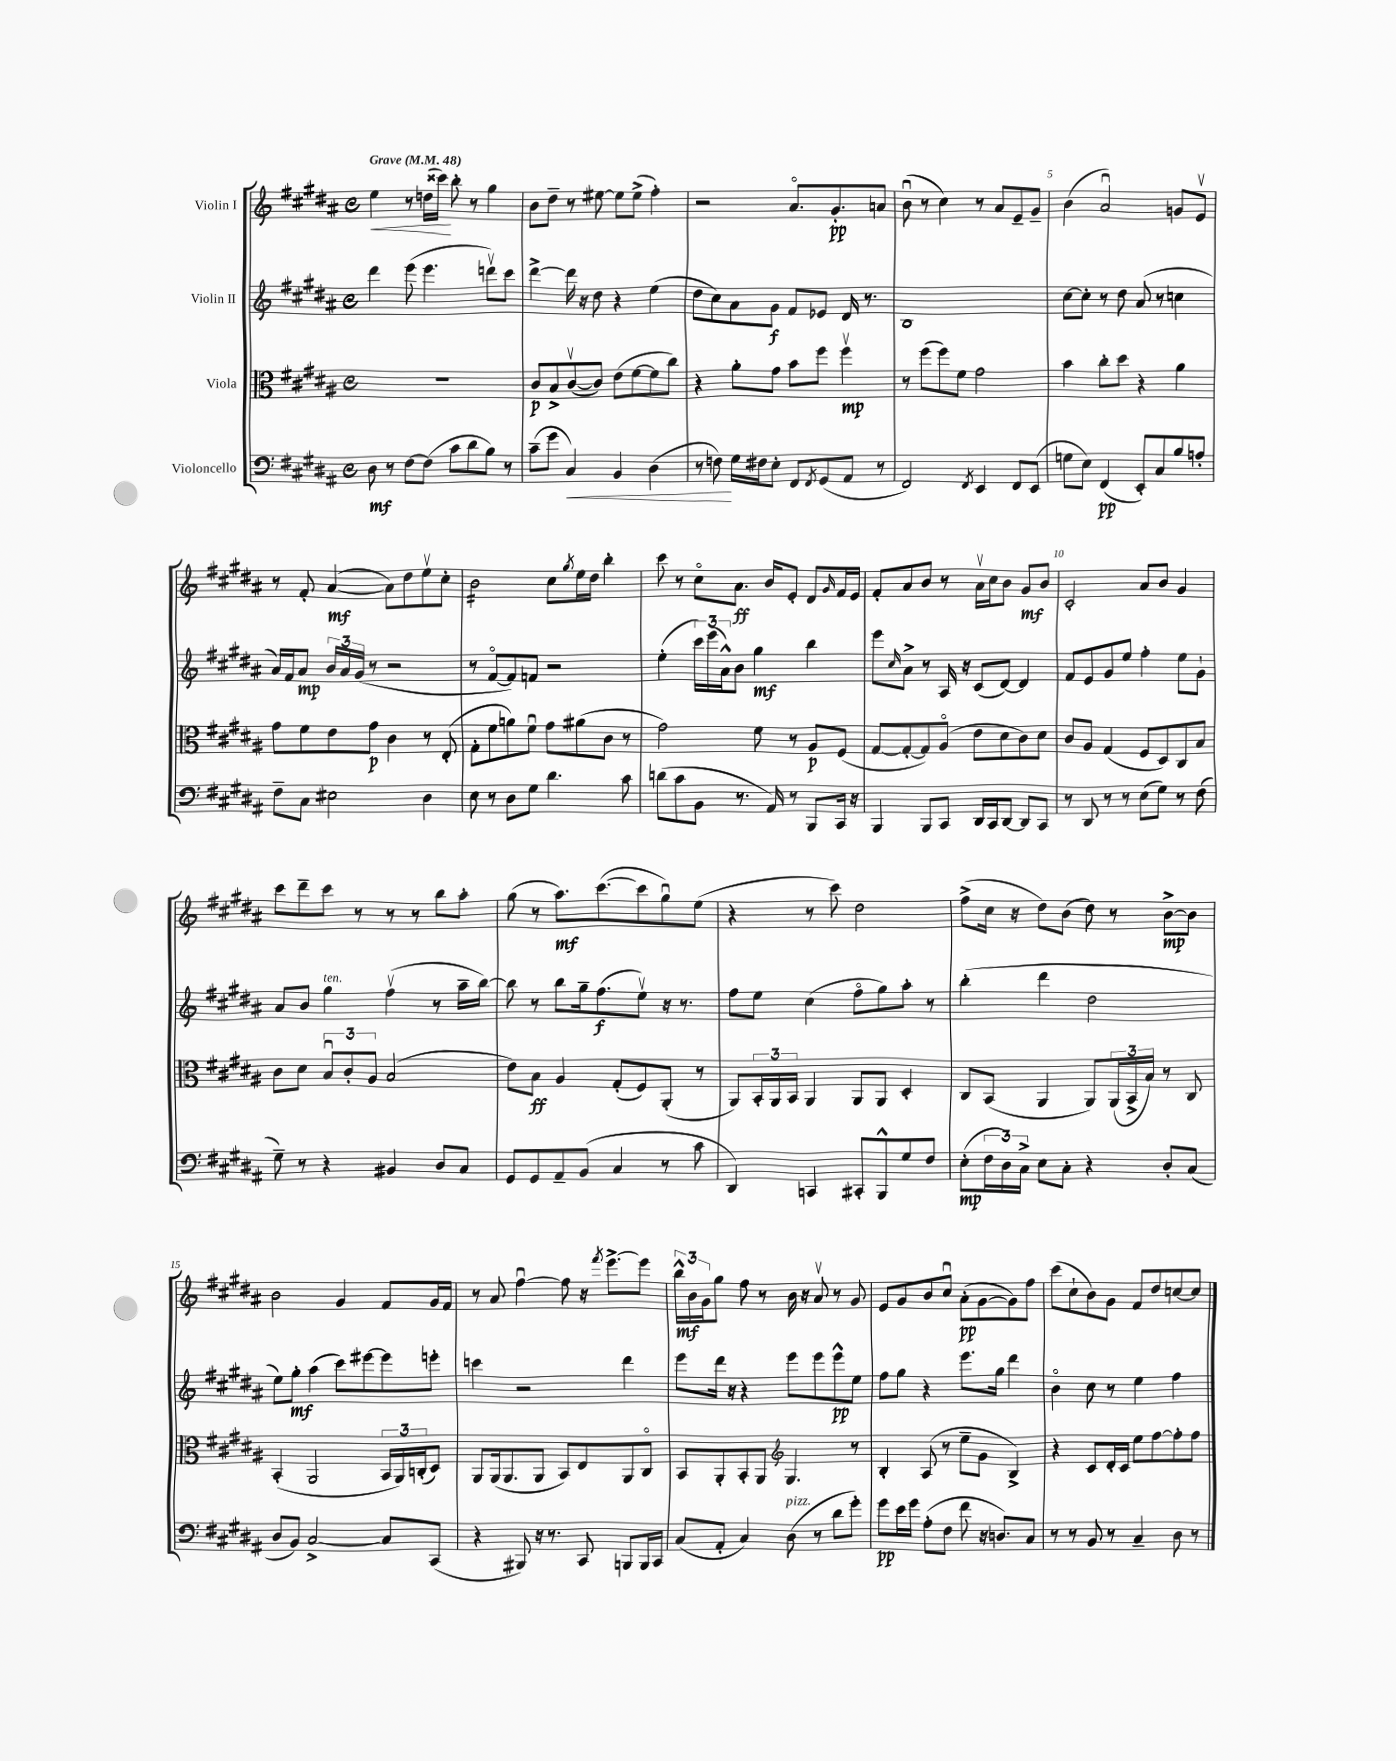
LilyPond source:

<<
\new StaffGroup <<
\new Staff = "s0" \with { instrumentName = "Violin I" } {
    \clef treble \key b \major \defaultTimeSignature \time 4/4 \tempo "Grave" 4 = 48
    e''4\< r8 d''16( cisis'''16\!) b''8-. r8 gis''4 |
    b'8 dis''8-- r8 eis''8~ eis''8 eis''8->( fis''4-.) |
    r2 ais'8.\flageolet gis'8.-.\pp a'8 |
    b'8\downbow( r8 cis''4) r8 ais'8 e'8-- gis'8-- |
    b'4( ais'2\downbow) g'8 e'8\upbow |
    r8 fis'8-. ais'4~\mf( ais'8) dis''8 e''8\upbow cis''8-. |
    b'2:16 cis''8 \acciaccatura { gis''8 } e''16 dis''16 b''4-. |
    cis'''8 r8 cis''8\flageolet ais'8.\ff b'16 e'8-. dis'8 \grace { gis'16 } fis'16 e'16 |
    fis'8-. ais'8 b'8 r8 ais'16\upbow cis''16 b'8 gis'8\mf b'8 |
    cis'2-. ais'8 b'8 gis'4 |
    cis'''8 dis'''8-- cis'''8 r8 r8 r8 b''8 ais''8-. |
    gis''8( r8 ais''8.\mf) cis'''8.~( cis'''8 gis''8\downbow) e''8( |
    r4 r8 cis'''8) dis''2 |
    fis''8->( cis''16 r16 dis''8) b'8( dis''8) r8 b'8~->\mp b'8 |
    b'2 gis'4 fis'8 gis'16 fis'16 |
    r8 ais'8 fis''4~\downbow fis''8 r16 \acciaccatura { fis'''8 } e'''8.~-> e'''8 |
    \tuplet 3/2 { b''16-^\mf b'16 gis'16 } gis''8 fis''8 r8 b'16 r16 ais'8\upbow r8 gis'8 |
    e'8 gis'8 b'8 cis''8\downbow ais'8-.\pp( gis'8~ gis'8) fis''8 |
    cis'''8( cis''8-! b'8) gis'8 fis'8 dis''8 c''8~ c''8 \bar "|." |
}
\new Staff = "s1" \with { instrumentName = "Violin II" } {
    \clef treble \key b \major \defaultTimeSignature \time 4/4
    dis'''4 e'''8( e'''4. d'''8\upbow) cis'''8 |
    dis'''4~-> dis'''16 r16 dis''8 r4 e''4( |
    dis''8 cis''8) ais'8 gis'8\f fis'8 ees'8 dis'16 r8. |
    b1 |
    cis''8~ cis''8-. r8 dis''8 ais'8( r8 c''4 |
    ais'16) fis'16 ais'8\mp \tuplet 3/2 { b'16 ais'16 gis'16( } r8 r2 |
    r8 fis'8~\flageolet fis'8) f'8 r2 |
    e''4-.( \tuplet 3/2 { cis'''16) e'''16( ais'16-^) } b'8 gis''4\mf b''4 |
    e'''8 \grace { cis''16 } ais'8-> r8 ais16 r16 cis'8( dis'8~) dis'4 |
    fis'8 e'8 gis'8 e''8 fis''4-. e''8 gis'8-! |
    ais'8 b'8 gis''4^\markup { \italic "ten." } fis''4\upbow( r8 ais''16-- b''16~) |
    b''8 r8 b''8 gis''16-- fis''8.\f( e''8\upbow) r16 r8. |
    fis''8 e''8 cis''4( fis''8\flageolet gis''8) ais''8-. r8 |
    b''4-.( dis'''4 dis''2 |
    e''8) gis''8-.\mf ais''4( cis'''8) eis'''8~ eis'''8 e'''8-. |
    c'''4 r2 dis'''4 |
    e'''8 dis'''16 r16 r4 e'''8 e'''8 e'''8-^\pp e''8 |
    fis''8 gis''8 r4 e'''8. gis''16 dis'''4 |
    b'4\flageolet cis''8 r8 e''4 fis''4 \bar "|." |
}
\new Staff = "s2" \with { instrumentName = "Viola" } {
    \clef alto \key b \major \defaultTimeSignature \time 4/4
    R1 |
    cis'8\p b8-> cis'8~\upbow( cis'8) e'8( fis'8~ fis'8 cis''8) |
    r4 ais'8-. gis'8 b'8 fis''8 fis''4\upbow\mp |
    r8 fis''8( fis''8) fis'8 gis'2 |
    b'4 cis''8-. dis''8 r4 ais'4 |
    gis'8 fis'8 e'8 gis'8\p cis'4 r8 e8-.( |
    gis8-. fis'8 a'8) fis'8\downbow gis'8 ais'8( cis'8 r8 |
    gis'2) fis'8 r8 ais8\p fis8( |
    gis8~ gis8~-. gis8) ais8\flageolet( e'8 dis'8 cis'8) dis'8 |
    cis'8 ais8 gis4( fis8 dis8) cis8 b8 |
    cis'8 dis'8 \tuplet 3/2 { b8\downbow cis'8-. ais8 } b2( |
    e'8) b8\ff ais4 gis8-.( fis8) ais,8-.( r8 |
    ais,8) \tuplet 3/2 { b,16-. ais,16 b,16 } ais,4 ais,8 ais,8 dis4-. |
    cis8 b,8( ais,4 ais,8) \tuplet 3/2 { ais,16( b,16-> b16) } r8 cis8 |
    b,4-.( ais,2 \tuplet 3/2 { b,16 ais,16) c16-.( } dis8) |
    ais,8 ais,16( ais,8. ais,8 b,8) e8 ais,8 cis8\flageolet |
    b,8 ais,8-. b,8-. ais,8 \clef treble gis4. r8 |
    b4-. ais8( r8 e''8-- gis'8 b4->) |
    r4 cis'8 dis'16-. cis'16 e''8 fis''8~ fis''8-. fis''8 \bar "|." |
}
\new Staff = "s3" \with { instrumentName = "Violoncello" } {
    \clef bass \key b \major \defaultTimeSignature \time 4/4
    dis8\mf r8 fis8~ fis8( cis'8 dis'8 b8) r8 |
    cis'8--( gis'8 cis4\<) b,4 dis4( |
    r8 f8\!) gis16 fis16 e8-. fis,8 \acciaccatura { fis,8 } gis,8( ais,8 r8 |
    fis,2) \acciaccatura { fis,8 } e,4 fis,8 e,8( |
    g8 e8) fis,4\pp( e,8-.) cis8 b8 a8-. |
    fis8-- cis8 eis2 dis4 |
    e8 r8 dis8 gis8 dis'4. cis'8 |
    d'8( cis'8 b,8 r8. ais,16) r8 b,,8 cis,16 r16 |
    b,,4 b,,8 cis,8 dis,16 cis,16 dis,8~ dis,8 cis,8 |
    r8 dis,8 r8 r8 e8( gis8) r8 fis8( |
    gis8--) r8 r4 bis,4 dis8 cis8 |
    gis,8 gis,8 ais,8-- b,8( cis4 r8 cis'8 |
    dis,4) c,4 cis,8-. b,,8-^ gis8 fis8 |
    e8-.\mp( \tuplet 3/2 { fis16 dis16) cis16-> } e8 cis8-. r4 dis8-. cis8( |
    dis8 b,8) cis2~-> cis8 cis,8( |
    r4 bis,,8) r16 r8. cis,8 b,,8 b,,16 cis,16 |
    cis8( ais,8-. cis4) dis8^\markup { \italic "pizz." }( r8 dis'8 gis'8-.) |
    gis'8\pp e'16 gis'16 ais8-.( fis8 fis'8 r16 d8.) cis8 |
    r8 r8 b,8 r8 cis4-- dis8 r8 \bar "|." |
}
>>
>>
\layout { \context { \Score \override BarNumber.break-visibility = ##(#f #t #t) barNumberVisibility = #(every-nth-bar-number-visible 5) } }
